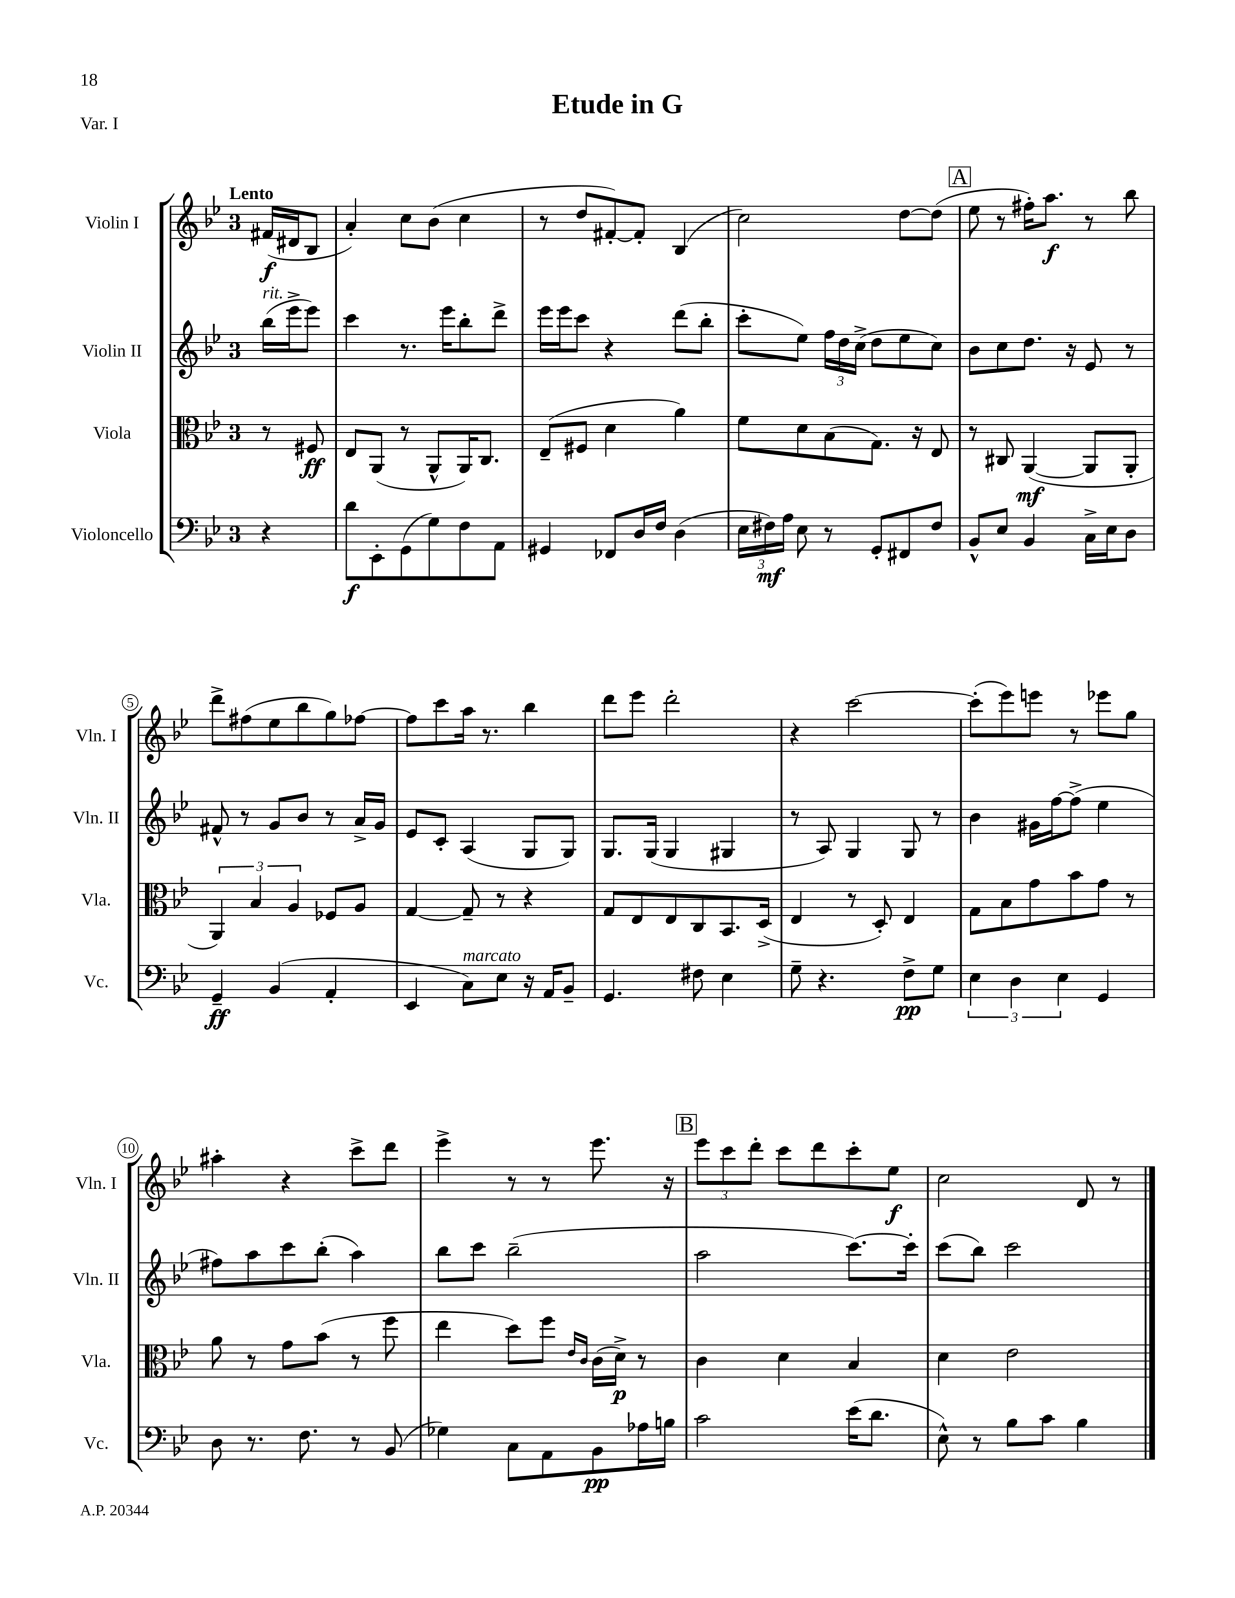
\header { title = "Etude in G" piece = "Var. I" }
<<
\new StaffGroup <<
\new Staff = "s0" \with { instrumentName = "Violin I" shortInstrumentName = "Vln. I" } {
    \clef treble \key bes \major \once \override Staff.TimeSignature.style = #'single-digit \time 3/4 \partial 4 \tempo "Lento"
    \autoBeamOff fis'16[\f( dis'16 bes8] |
    a'4-.) c''8[ bes'8]( c''4 |
    r8 d''8[ fis'8~-.) fis'8]-. bes4( |
    c''2) d''8[~ d''8]( |
    \mark \markup { \box "A" } ees''8 r8 fis''16[-.) a''8.]\f r8 bes''8 |
    d'''8[-> fis''8( ees''8 bes''8 g''8) fes''8]~ |
    fes''8[ c'''8 a''16] r8. bes''4 |
    d'''8[ ees'''8] d'''2-. |
    r4 c'''2~ |
    c'''8[-.( ees'''8) e'''8] r8 ees'''8[ g''8] |
    ais''4-. r4 c'''8[-> d'''8] |
    ees'''4-> r8 r8 ees'''8. r16 |
    \mark \markup { \box "B" } \tuplet 3/2 { ees'''8[ c'''8 d'''8]-. } c'''8[ d'''8 c'''8-. ees''8]\f |
    c''2 d'8 r8 \bar "|." |
}
\new Staff = "s1" \with { instrumentName = "Violin II" shortInstrumentName = "Vln. II" } {
    \clef treble \key bes \major \once \override Staff.TimeSignature.style = #'single-digit \time 3/4 \partial 4
    \autoBeamOff bes''16[^\markup { \italic "rit." }( ees'''16-> ees'''8]) |
    c'''4 r8. ees'''16[ bes''8-. d'''8]-> |
    ees'''16[ ees'''16 c'''8] r4 d'''8[( bes''8]-. |
    c'''8[-. ees''8]) \tuplet 3/2 { f''16[ d''16 c''16]->( } d''8[ ees''8 c''8]) |
    \mark \markup { \box "A" } bes'8[ c''8 d''8.] r16 ees'8 r8 |
    fis'8-^ r8 g'8[ bes'8] r8 a'16[-> g'16] |
    ees'8[ c'8]-. a4( g8[ g8]) |
    g8.[ g16]( g4 gis4 |
    r8 a8) g4 g8 r8 |
    bes'4 gis'16[ f''16~ f''8]->( ees''4 |
    fis''8[) a''8 c'''8 bes''8]-.( a''4) |
    bes''8[ c'''8] bes''2--( |
    \mark \markup { \box "B" } a''2 c'''8.[~) c'''16]-. |
    c'''8[( bes''8]) c'''2 \bar "|." |
}
\new Staff = "s2" \with { instrumentName = "Viola" shortInstrumentName = "Vla." } {
    \clef alto \key bes \major \once \override Staff.TimeSignature.style = #'single-digit \time 3/4 \partial 4
    \autoBeamOff r8 fis8\ff |
    ees8[ a,8]( r8 a,8[-^ a,16) c8.] |
    ees8[--( fis8] d'4 a'4) |
    f'8[ d'8 bes8( g8.]) r16 ees8 |
    \mark \markup { \box "A" } r8 cis8 a,4~\mf( a,8[ a,8]-. |
    \tuplet 3/2 { a,4) bes4 a4 } fes8[ a8] |
    g4~ g8-- r8 r4 |
    g8[ ees8 ees8 c8 bes,8. d16]->( |
    ees4 r8 d8-.) ees4 |
    g8[ bes8 g'8 bes'8 g'8] r8 |
    a'8 r8 g'8[ bes'8]( r8 f''8 |
    ees''4 d''8[) f''8] \grace { ees'16[ c'16] } c'16[( d'16]->\p) r8 |
    \mark \markup { \box "B" } c'4 d'4 bes4 |
    d'4 ees'2 \bar "|." |
}
\new Staff = "s3" \with { instrumentName = "Violoncello" shortInstrumentName = "Vc." } {
    \clef bass \key bes \major \once \override Staff.TimeSignature.style = #'single-digit \time 3/4 \partial 4
    \autoBeamOff r4 |
    d'8[\f ees,8-. g,8( g8) f8 a,8] |
    gis,4 fes,8[ d16 f16] d4( |
    \tuplet 3/2 { ees16[ fis16\mf) a16] } ees8 r8 g,8[-. fis,8 fis8] |
    \mark \markup { \box "A" } bes,8[-^ ees8] bes,4 c16[-> ees16 d8] |
    g,4--\ff bes,4( a,4-. |
    ees,4 c8[^\markup { \italic "marcato" }) ees8] r16 a,16[ bes,8]-- |
    g,4. fis8 ees4 |
    g8-- r4. f8[->\pp g8] |
    \tuplet 3/2 { ees4 d4 ees4 } g,4 |
    d8 r8. f8. r8 bes,8( |
    ges4) c8[ a,8 bes,8\pp aes16 b16] |
    \mark \markup { \box "B" } c'2 ees'16[( d'8.] |
    ees8-^) r8 bes8[ c'8] bes4 \bar "|." |
}
>>
>>
\layout { \context { \Score \override BarNumber.stencil = #(make-stencil-circler 0.1 0.3 ly:text-interface::print) } }
